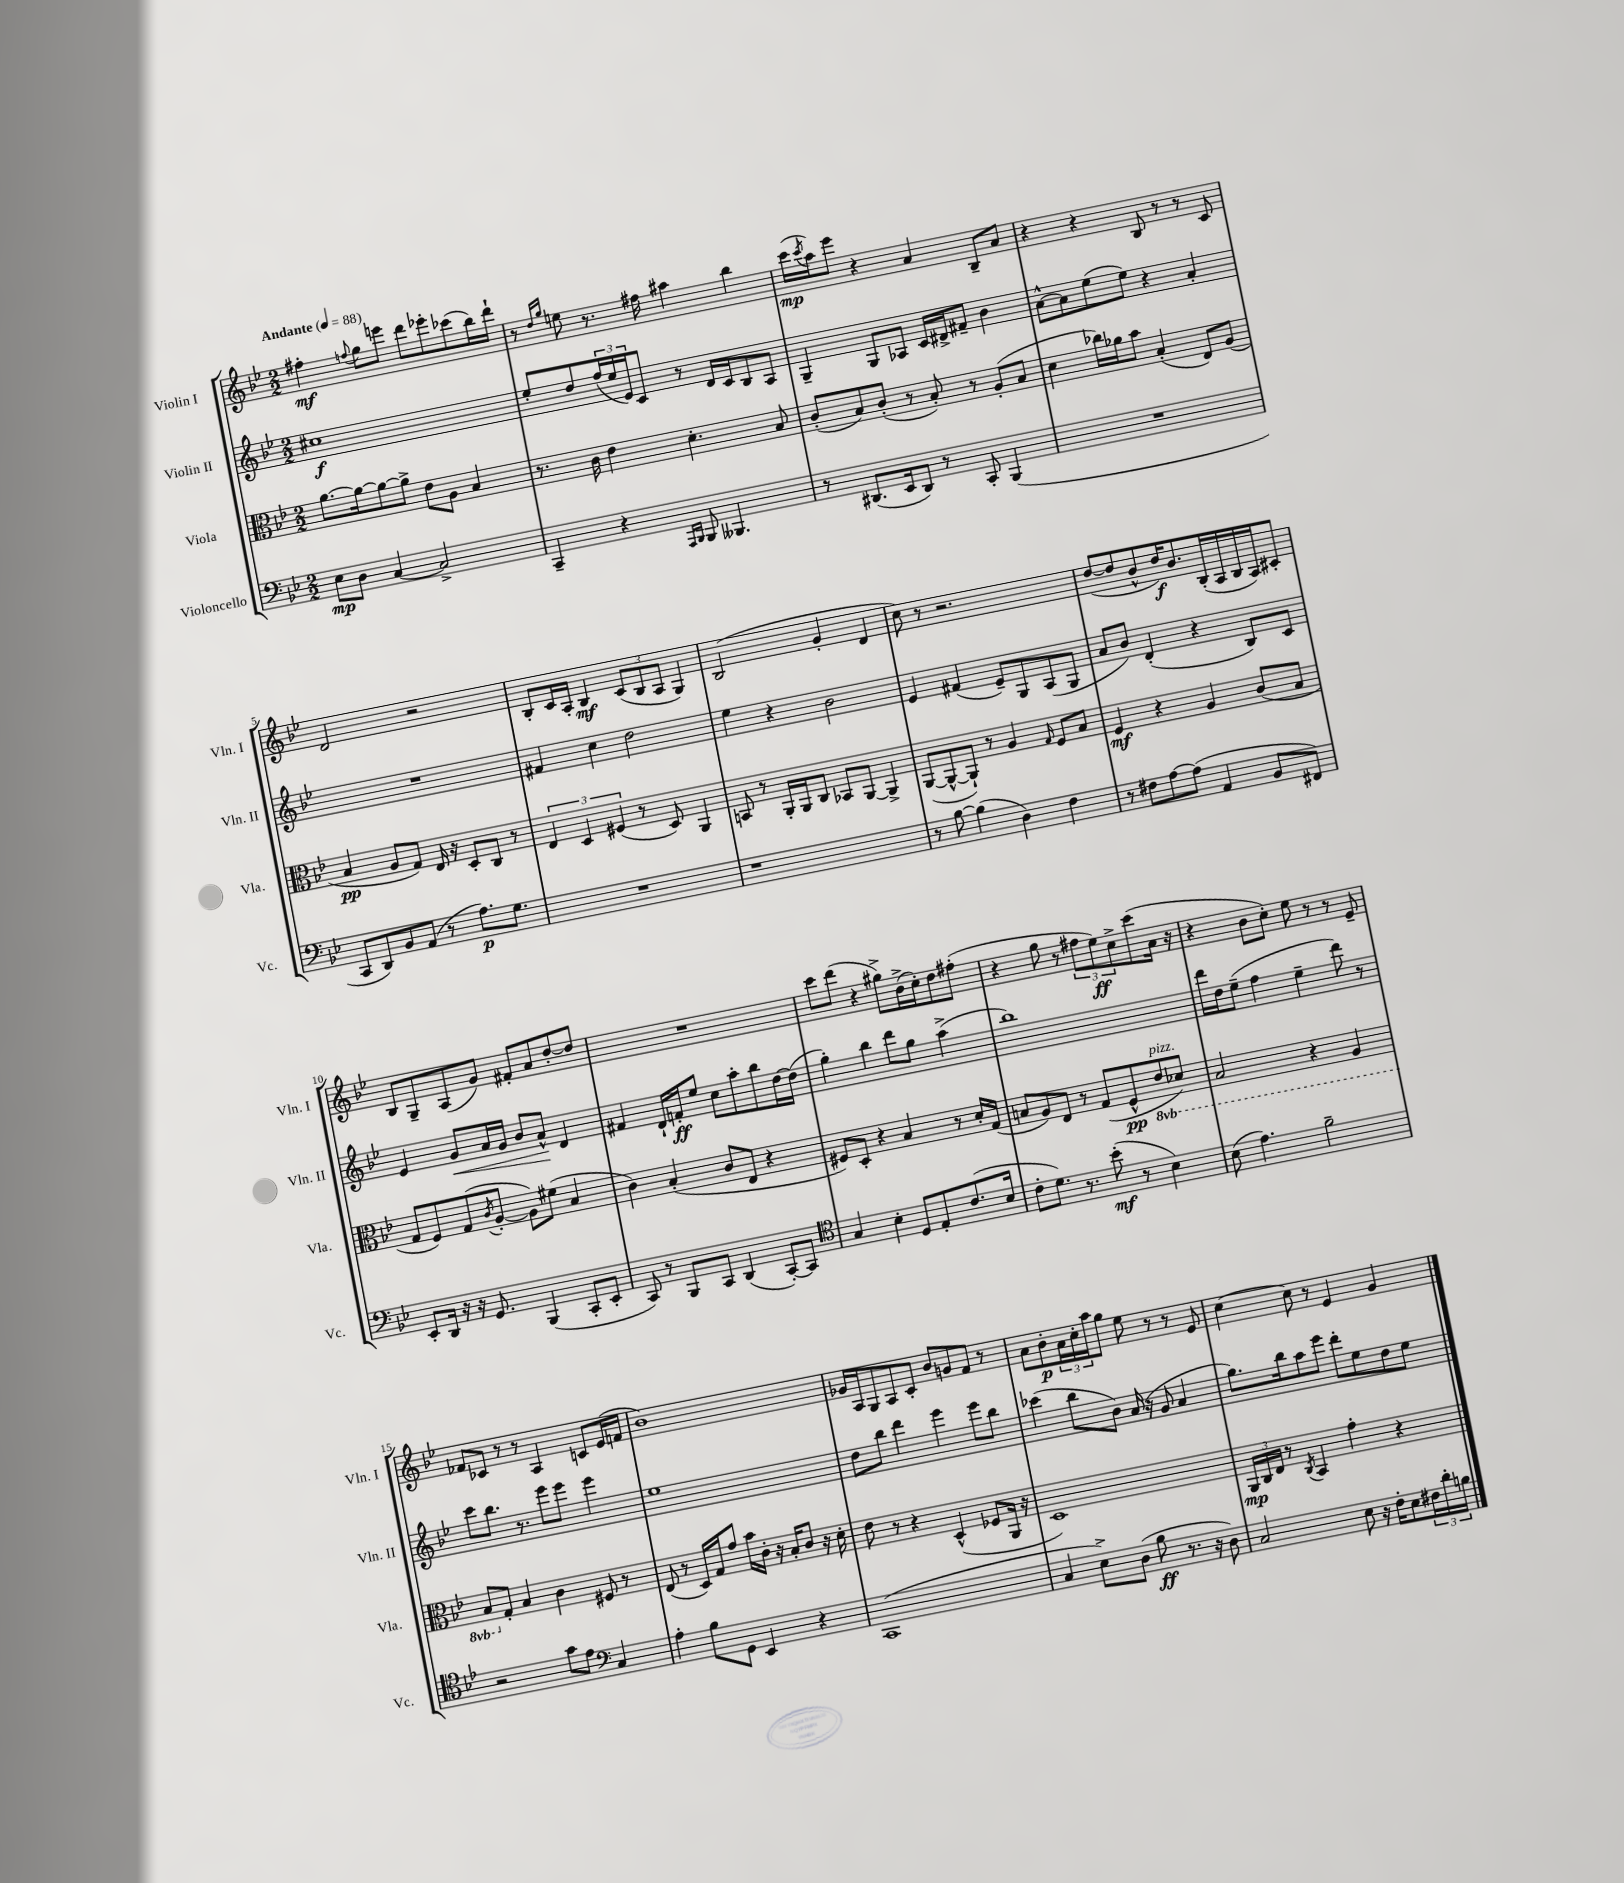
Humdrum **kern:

**kern	**dynam	**kern	**dynam	**kern	**dynam	**kern	**dynam
*part4	*part4	*part3	*part3	*part2	*part2	*part1	*part1
*staff4	*staff4	*staff3	*staff3	*staff2	*staff2	*staff1	*staff1
*I"Violoncello	*	*I"Viola	*	*I"Violin II	*	*I"Violin I	*
*I'Vc.	*	*I'Vla.	*	*I'Vln. II	*	*I'Vln. I	*
*clefF4	*	*clefC3	*	*clefG2	*	*clefG2	*
*k[b-e-]	*	*k[b-e-]	*	*k[b-e-]	*	*k[b-e-]	*
*M2/2	*	*M2/2	*	*M2/2	*	*M2/2	*
*MM88	*	*MM88	*	*MM88	*	*MM88	*
=1	=1	=1	=1	=1	=1	=1	=1
!	!	!	!	!	!	!LO:TX:a:B:t=Andante	!
8E-\L	mp	[8.a\L	.	1cc#X	f	4ff#X'\	mf
8D\J	.	.	.	.	.	.	.
.	.	16a\k_	.	.	.	.	.
.	.	.	.	.	.	8qqffn/	.
[4C/	.	8a\_	.	.	.	8gg\L	.
.	.	8a^\J]	.	.	.	8eeen\J	.
2C^/]	.	8e-\L	.	.	.	8ddd\L	.
.	.	8A\J	.	.	.	8eee-X'\	.
.	.	4B-/	.	.	.	(8ccc-X\	.
.	.	.	.	.	.	16bb-\L)	.
.	.	.	.	.	.	16ddd`\JJ	.
=2	=2	=2	=2	=2	=2	=2	=2
4CC~/	.	8.r	.	8ee-'/L	.	8r	.
.	.	.	.	.	.	16qqdd/LL	.
.	.	.	.	.	.	16qqgg/JJ	.
.	.	.	.	8dd/	.	8een\	.
.	.	16c\	.	.	.	.	.
4r	.	4e-\	.	(24ff/L	.	8.r	.
.	.	.	.	24ee-/	.	.	.
.	.	.	.	24e-/J)	.	.	.
.	.	.	.	8c/J	.	.	.
.	.	.	.	.	.	16ff#X\	.
16qqAAA/LL	.	.	.	.	.	.	.
16qqBBB-/JJ	.	.	.	.	.	.	.
8BBB-/	.	4.d'\	.	8r	.	4aa#X\	.
4.BBB--X/	.	.	.	16d/LL	.	.	.
.	.	.	.	16c/J	.	.	.
.	.	.	.	8B-/	.	4bb-\	.
.	.	8B-/	.	8A/J	.	.	.
=3	=3	=3	=3	=3	=3	=3	=3
8r	.	(8c'/L	.	4G~/	.	(16ccc\LL	mp
.	.	.	.	.	.	8qccc/	.
.	.	.	.	.	.	16aa\J)	.
(8.DD#X/L	.	8B-/)	.	.	.	8eee-\J	.
.	.	(8c'/J	.	8G/L	.	4r	.
16EE-/k	.	.	.	.	.	.	.
8DD#/J)	.	8r	.	8A-X/J	.	.	.
8r	.	8B-'/)	.	16c/LL	.	4a/	.
.	.	.	.	16d#X^/J	.	.	.
8CC'/	.	8r	.	8f#X~/J	.	.	.
(4BBB-/	.	(8A'/L	.	4b-\	.	8B-~/L	.
.	.	8B-/J	.	.	.	8a/J	.
=4	=4	=4	=4	=4	=4	=4	=4
1r	.	4d\	.	[8a^^\L	.	4r	.
.	.	.	.	8a\]	.	.	.
.	.	16cc-X\LL)	.	(8ee-\	.	4r	.
.	.	16a-X\J	.	.	.	.	.
.	.	8b-\J	.	8ee-\J)	.	.	.
.	.	(4B-'/	.	4r	.	8B-/	.
.	.	.	.	.	.	8r	.
.	.	8E-/L)	.	4a'/	.	8r	.
.	.	(8A/J	.	.	.	8c/	.
!!LO:LB:g=z
=5	=5	=5	=5	=5	=5	=5	=5
8CC/L	.	4B-/	pp	1r	.	2d/	.
8DD/)	.	.	.	.	.	.	.
8BB-/	.	8A/L	.	.	.	.	.
(8AA/J	.	8G/J)	.	.	.	.	.
8r	.	16E-/	.	.	.	2r	.
.	.	16r	.	.	.	.	.
8.A\L)	p	8D'/L	.	.	.	.	.
.	.	8C/J	.	.	.	.	.
8.G\J	.	.	.	.	.	.	.
.	.	8r	.	.	.	.	.
=6	=6	=6	=6	=6	=6	=6	=6
1r	.	6E-/	.	4f#X/	.	8B-'/L	.
.	.	.	.	.	.	16c/L	.
.	.	6D/	.	.	.	.	.
.	.	.	.	.	.	16A'/JJ	.
.	.	.	.	4cc\	.	4B-/	mf
.	.	(6F#X/	.	.	.	.	.
.	.	8r	.	2dd\	.	(12c/L	.
.	.	.	.	.	.	12B-/	.
.	.	8D/)	.	.	.	.	.
.	.	.	.	.	.	12A/J	.
.	.	4AA/	.	.	.	4G/)	.
=7	=7	=7	=7	=7	=7	=7	=7
1r	.	8BBn/	.	4ee-\	.	(2B-/	.
.	.	8r	.	.	.	.	.
.	.	16AA'/LL	.	4r	.	.	.
.	.	16AA/J	.	.	.	.	.
.	.	8C/J	.	.	.	.	.
.	.	8BB-X/L	.	2b-\	.	4g'/	.
.	.	[8AA/J	.	.	.	.	.
.	.	4AA^/]	.	.	.	4d/	.
=8	=8	=8	=8	=8	=8	=8	=8
8r	.	([8AA/L	.	4e-/	.	8cc\)	.
[8B-\	.	8AA^^/_	.	.	.	8r	.
(4B-\]	.	8AA`/J])	.	(4f#X/	.	2.r	.
.	.	8r	.	.	.	.	.
4D\)	.	4A/	.	8e-~/L)	.	.	.
.	.	.	.	8G/	.	.	.
.	.	16qqG/	.	.	.	.	.
4F\	.	8F/L	.	(8A/	.	.	.
.	.	8B-/J	.	8G/J	.	.	.
=9	=9	=9	=9	=9	=9	=9	=9
8r	.	4F/	mf	8a/L	.	([8dd/L	.
8F#X\L	.	.	.	8b-/J)	.	8dd/]	.
[8A\	.	4r	.	(4d'/	.	8b-^^/	.
(8A\J]	.	.	.	.	.	16dd/K)	f
.	.	.	.	.	.	8.b-/	.
4AA/	.	4A/	.	4r	.	.	.
.	.	.	.	.	.	(16B-'/L	.
.	.	.	.	.	.	16A/	.
8BB-/L	.	(8c/L	.	8B-/L)	.	16B-/	.
.	.	.	.	.	.	16A/J)	.
8FF#X/J)	.	8B-/J	.	8c/J	.	8c#X'/J	.
!!LO:LB:g=z
=10	=10	=10	=10	=10	=10	=10	=10
8EE-'/L	.	8G/L	.	4e-/	.	8B-/L	.
16DD/Jk	.	8F/)	.	.	.	8G~/	.
16r	.	.	.	.	.	.	.
!	!	!	!	!	!LO:HP:b	!	!
16r	.	(8G/	.	8g/L	<	(8A/	.
8.GG/	.	.	.	.	.	.	.
.	.	8qc/	.	.	.	.	.
.	.	[8A'/J	.	16a/L	.	8g/J)	.
.	.	.	.	16g/JJ	.	.	.
(4BBB-/	.	8A\L])	.	8b-/L	.	8f#X'/L	.
.	.	(8f#X\J	.	8a^^/J	.	8a/	.
8CC'/L	.	4B-/	.	4d/	[	[8dd'/	.
8EE-'/J	.	.	.	.	.	8dd/J]	.
=11	=11	=11	=11	=11	=11	=11	=11
8CC/)	.	4c\)	.	4f#X/	.	1r	.
8r	.	.	.	.	.	.	.
8BBB-/L	.	(4B-'/	.	16d`/LL	.	.	.
.	.	.	.	16fn'/J	ff	.	.
8CC/J	.	.	.	8ee-/J	.	.	.
(4DD/	.	8c/L	.	8cc\L	.	.	.
.	.	8E-/J	.	8aa'\	.	.	.
[8CC'/L)	.	4r	.	8bb-\	.	.	.
8CC/J]	.	.	.	[16dd\L	.	.	.
.	.	.	.	(16dd\JJ]	.	.	.
=12	=12	=12	=12	=12	=12	=12	=12
*clefC4	*	*	*	*	*	*	*
4G/	.	8F#X/L)	.	4gg'\)	.	8ccc\L	.
.	.	8D'/J	.	.	.	(8ddd\J	.
4B-'\	.	4r	.	4bb-\	.	4r	.
8D/L	.	4B-/	.	8ddd\L	.	8gg#X^\L)	.
8E-'/	.	.	.	8gg\J	.	(16b-^\L	.
.	.	.	.	.	.	16cc'\J)	.
(8.c/	.	8r	.	(4aa^\	.	8dd\	.
.	.	16d'/LL	.	.	.	(8ff#X'\J	.
16B-/Jk	.	(16G/JJ	.	.	.	.	.
=13	=13	=13	=13	=13	=13	=13	=13
8c'\L	.	8Bn/L	.	1bb-)	.	4r	.
8.d\J)	.	8A/)	.	.	.	.	.
.	.	8E-/J	.	.	.	8gg\	.
8.r	.	.	.	.	.	.	.
.	.	8r	.	.	.	8r	.
(8b-'\	mf	(8G/L	.	.	.	12ff#X\L	.
.	.	.	.	.	.	12ee-\)	ff
8r	.	8F^^/	pp	.	.	.	.
.	.	.	.	.	.	12cc^\	.
*	*	*8ba	*	*	*	*	*
!	!	!LO:TX:a:i:t=pizz.	!	!	!	!	!
4B-\)	.	8E-/	.	.	.	(8ccc\	.
.	.	8D-X/J)	.	.	.	16a\Jk	.
.	.	.	.	.	.	16r	.
=14	=14	=14	=14	=14	=14	=14	=14
(8B-\	.	2BB-/	.	16ddd\LL	.	4r	.
.	.	.	.	16dd\J	.	.	.
4.e-\)	.	.	.	(8ee-~\J	.	.	.
.	.	.	.	4ff\	.	8b-\L	.
.	.	.	.	.	.	8cc'\J)	.
2f~\	.	4r	.	4ee-~\	.	8ee-\	.
.	.	.	.	.	.	8r	.
.	.	4AA/	.	8ddd\)	.	8r	.
.	.	.	.	8r	.	8e-~/	.
!!LO:LB:g=z
=15	=15	=15	=15	=15	=15	=15	=15
2r	.	8BB-/L	.	8ccc\L	.	8f-X/L	.
*	*	*X8ba	*	*	*	*	*
.	.	8G'/J	.	8.bb-\J	.	8c-X/J	.
.	.	4B-/	.	.	.	8r	.
.	.	.	.	8.r	.	.	.
.	.	.	.	.	.	8r	.
8g\L	.	4c\	.	8eee-\L	.	4A/	.
8e-\J	.	.	.	8eee-\J	.	.	.
*clefF4	*	*	*	*	*	*	*
4C/	.	8F#X/	.	4eee-\	.	8cn/L	.
.	.	8r	.	.	.	(16e-/L	.
.	.	.	.	.	.	16fn/JJ	.
=16	=16	=16	=16	=16	=16	=16	=16
4A'\	.	(8E-/	.	1ee-	.	1b-)	.
.	.	8r	.	.	.	.	.
8B-\L	.	16D/LL)	.	.	.	.	.
.	.	16G/J	.	.	.	.	.
8GG\J	.	8g/J	.	.	.	.	.
4EE-/	.	16b-\LL	.	.	.	.	.
.	.	16c'\JJ	.	.	.	.	.
.	.	16r	.	.	.	.	.
.	.	16B-'/KL	.	.	.	.	.
4r	.	8c/J	.	.	.	.	.
.	.	16r	.	.	.	.	.
.	.	16d'\	.	.	.	.	.
=17	=17	=17	=17	=17	=17	=17	=17
(1CC	.	8e-\	.	8dd\L	.	16g-X/LL	.
.	.	.	.	.	.	16A/J	.
.	.	8r	.	8bb-\J	.	8G/	.
.	.	4r	.	4ddd\	.	8A/	.
.	.	.	.	.	.	8c'/J	.
.	.	(4D^^/	.	4eee-\	.	8b-/L	.
.	.	.	.	.	.	8gn/	.
.	.	8F-X/L	.	8eee-\L	.	8f/J	.
.	.	16AA/Jk	.	8bb-\J	.	8r	.
.	.	16r	.	.	.	.	.
=18	=18	=18	=18	=18	=18	=18	=18
4C/	.	1D)	.	(4ccc-X\	.	8a\L	.
.	.	.	.	.	.	8b-'\	p
8E-^\L)	.	.	.	8bb-\L	.	24a\L	.
.	.	.	.	.	.	24cc'\	.
.	.	.	.	.	.	24aa\J	.
(8D\J	.	.	.	8b-\J)	.	8gg\J	.
8B-\	ff	.	.	(16a/	.	8ee-\	.
.	.	.	.	16r	.	.	.
8.r	.	.	.	8g/	.	8r	.
.	.	.	.	4a/	.	8r	.
16r	.	.	.	.	.	.	.
8D\)	.	.	.	.	.	8e-/	.
=19	=19	=19	=19	=19	=19	=19	=19
2C/	.	24AA/LL	mp	8.gg\L)	.	[4cc\	.
.	.	24C/	.	.	.	.	.
.	.	24E-/JJ	.	.	.	.	.
.	.	8r	.	.	.	.	.
.	.	.	.	16bb-\k	.	.	.
.	.	8qC/	.	.	.	.	.
.	.	4BB-/	.	8aa\	.	8cc\]	.
.	.	.	.	8eee-\J	.	8r	.
8E-\	.	4g'\	.	8ddd'\L	.	4e-/	.
16r	.	.	.	8ee-\	.	.	.
16F'\KL	.	.	.	.	.	.	.
8E-\	.	4r	.	8dd\	.	4g/	.
24F#X\L	.	.	.	8ee-\J	.	.	.
24d'\	.	.	.	.	.	.	.
24Bn\JJ	.	.	.	.	.	.	.
==	==	==	==	==	==	==	==
*-	*-	*-	*-	*-	*-	*-	*-
